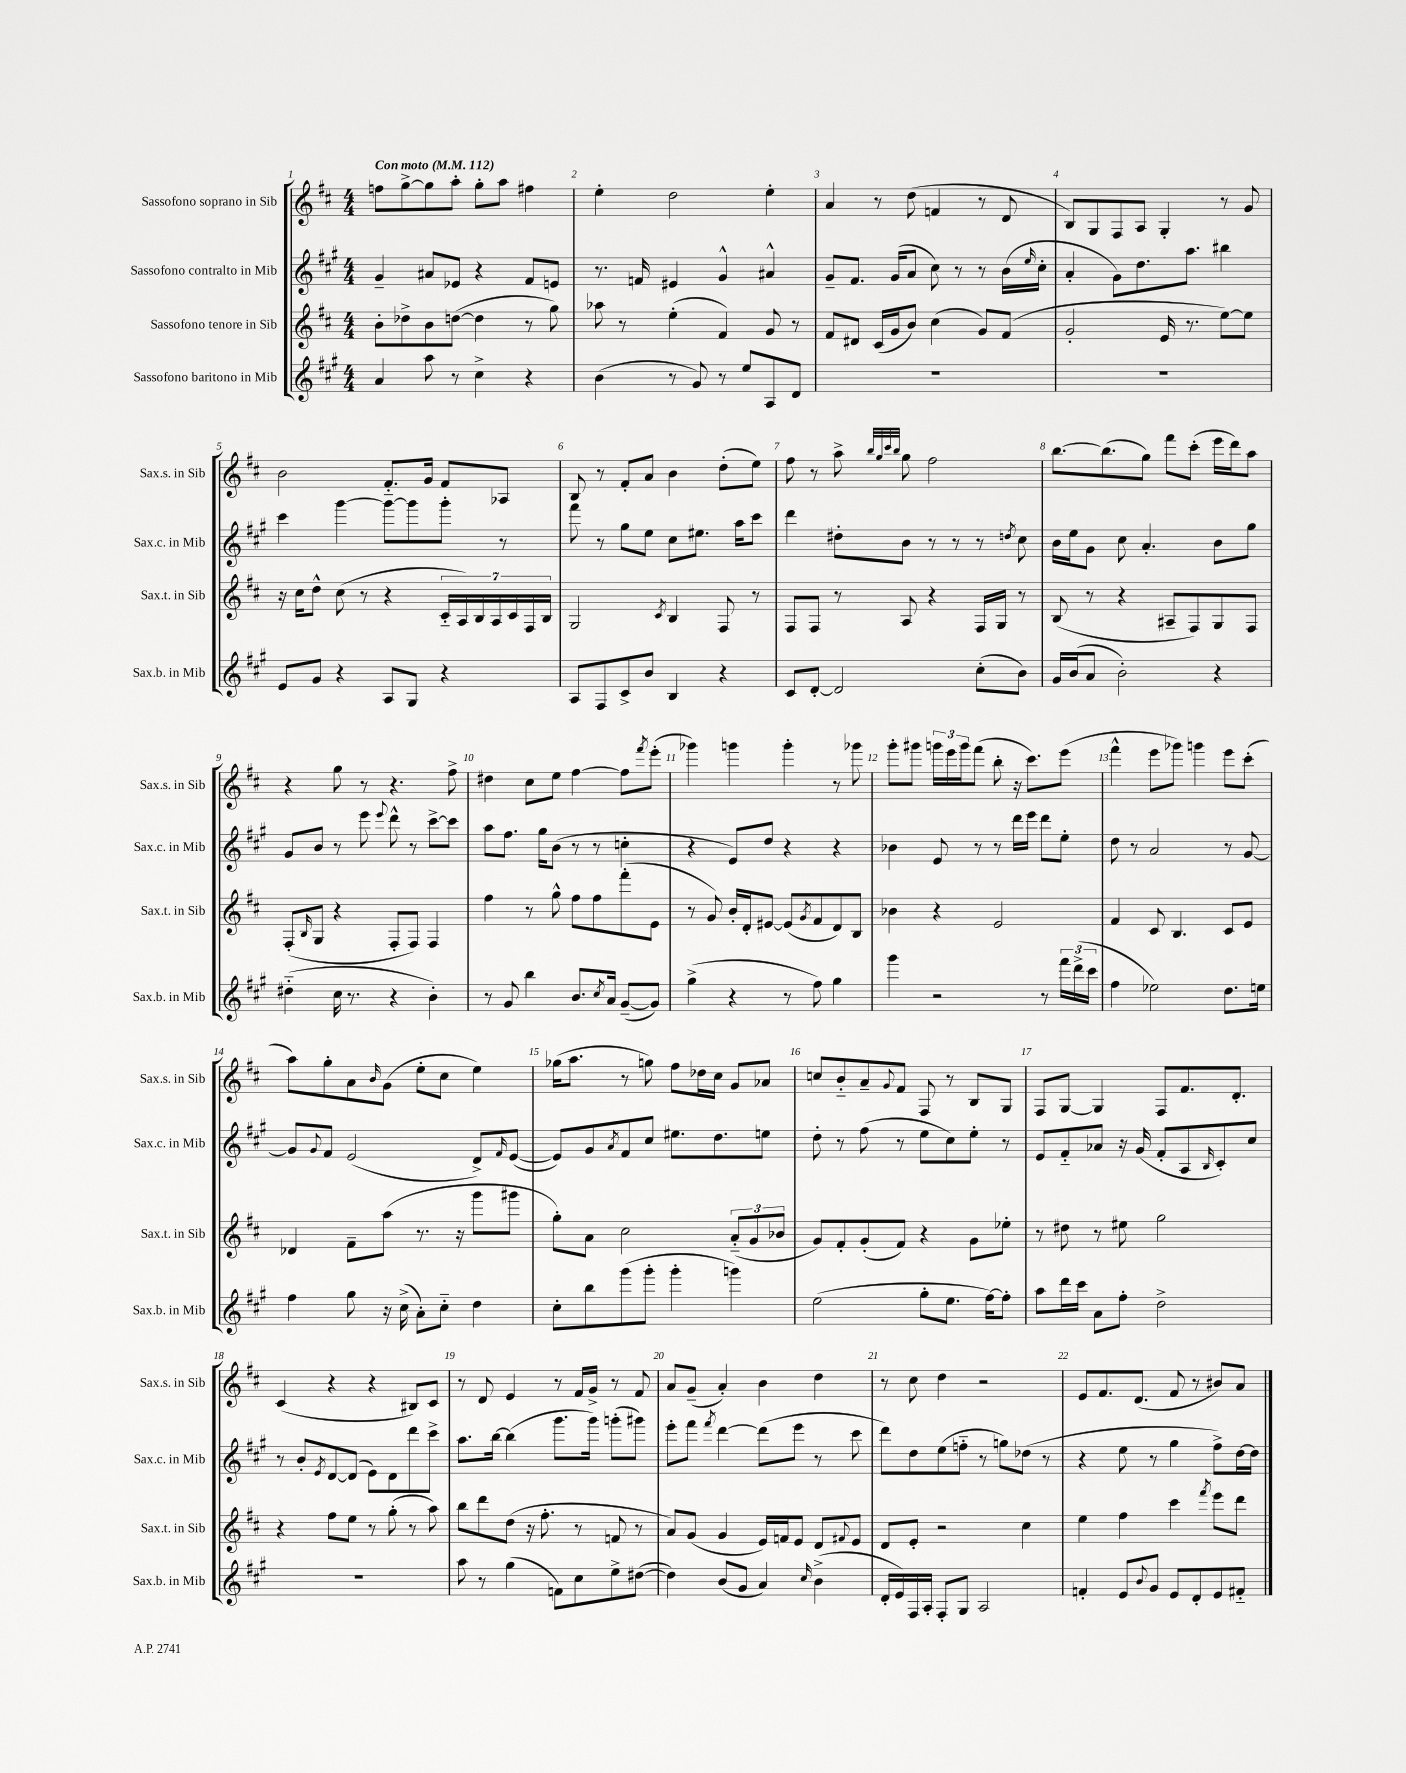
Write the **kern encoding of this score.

**kern	**kern	**kern	**kern
*staff4	*staff3	*staff2	*staff1
*clefG2	*clefG2	*clefG2	*clefG2
*k[f#c#g#]	*k[f#c#]	*k[f#c#g#]	*k[f#c#]
*M4/4	*M4/4	*M4/4	*M4/4
*MM112	*MM112	*MM112	*MM112
4a	8b'	4g#~	8ff
.	8dd-^	.	[8gg^
8aa	8b	8a#	8gg]
8r	([8dd	8e-	8aa'
4cc#^	4dd]	4r	8gg'
.	.	.	8aa
4r	8r	8f#	4ff#
.	8gg)	8e	.
=	=	=	=
(4b	8aa-	8.r	4ee'
.	8r	.	.
.	.	16f	.
8r	(4ee'	4e#	2dd
8g#)	.	.	.
8r	4f#)	4g#^^	.
8ee	.	.	.
8A	8g	4a#^^	4ee'
8d	8r	.	.
=	=	=	=
1r	8f#	8g#~	4a
.	8d#	8.f#	.
.	(16c#	.	8r
.	16g	(16g#	.
.	8b)	8a	(8dd
.	(4cc#	8cc#)	4f
.	.	8r	.
.	8g)	8r	8r
.	(8f#	(16b	8d
.	.	16qqee	.
.	.	16cc#'	.
=	=	=	=
1r	2g'	4a'	8B)
.	.	.	8G
.	.	8g#)	8F#
.	.	8.dd	8A
.	16e	.	4G'
.	8.r	8.aa	.
.	[8ee)	4bb#	8r
.	8ee]	.	8g
=	=	=	=
8e	16r	4ccc#	2b
.	16cc#	.	.
8g#	8dd^^	.	.
4r	(8cc#	[4ggg#	.
.	8r	.	.
8A	4r	8ggg#_	8.f#'~
8G#	.	8ggg#]	.
.	.	.	16g
4r	28c#'~	8ggg#'	8f#
.	28A)	.	.
.	28B	.	.
.	28A	.	.
.	.	8r	8A-
.	28c#	.	.
.	28F#	.	.
.	28B	.	.
=	=	=	=
8A	2G	8fff#	8B
8F#	.	8r	8r
8c#^	.	8gg#	8f#'
8b	.	8ee	8a
.	8qc#	.	.
4B	4B	8cc#	4b
.	.	8.ee#	.
4r	8F#	.	(8dd'
.	.	16aa	.
.	8r	8ccc#	8ee)
=	=	=	=
8c#	8F#	4ddd	8ff#
[8d'	8F#	.	8r
2d]	8r	8dd#'	8aa^
.	.	.	32qqbb
.	.	.	32qqgg
.	.	.	32qqccc#
.	.	.	32qqbb
.	8A	8b	8gg
.	4r	8r	2ff#
.	.	8r	.
(8cc#'	16F#	8r	.
.	16G	.	.
.	.	8qdd	.
8b)	8r	8cc#	.
=	=	=	=
16g#	(8B	16b	[8.bb
(16b	.	16ee	.
8a	8r	8g#	.
.	.	.	(8.bb]
2b')	4r	8cc#	.
.	.	4.a'	8gg)
.	8A#~	.	8fff#
.	8F#)	.	(8ccc#'
4r	8G	8b	16eee
.	.	.	16ddd)
.	8F#	8gg#	8aa
=	=	=	=
(4dd#'~	(8F#'	8g#	4r
.	16qqB	.	.
.	8G	8b	.
16cc#	4r	8r	8gg
8.r	.	.	.
.	.	8eee	8r
.	.	8qqeee	.
4r	8F#'	8ddd^^	4.r
.	8F#)	8r	.
4b')	4F#	[8ccc#^	.
.	.	8ccc#]	8ff#^
=	=	=	=
8r	4ff#	8aa	4dd#
8g#	.	8.ff#	.
4bb	8r	.	8cc#
.	.	16gg#	.
.	8gg^^	(8b	8ee
8.b	8ff#	8r	[4ff#
.	8ff#	8r	.
8qcc#	.	.	.
16a	.	.	.
([8g#~	(8fff#'	4cc'	8ff#]
.	.	.	8qfff#
8g#])	8e	.	(8eee'
=	=	=	=
(4gg#^	8r	4r	4ggg-)
.	8g)	.	.
4r	16b'	8e)	4ggg
.	16d'	.	.
.	[8e#	8dd	.
8r	(8e#]	4r	4ggg'
.	8qg	.	.
8ff#)	8f#	.	.
4gg#	8d)	4r	8r
.	8B	.	8ggg-
=	=	=	=
4ggg#	4b-	4b-	8ggg'
.	.	.	8ggg#
2r	4r	8e	24ggg
.	.	.	24eee
.	.	.	24ggg
.	.	8r	(8fff#
.	2e	8r	8bb'
.	.	16ddd	16r
.	.	16eee	8.ccc#)
8r	.	8ddd	.
24fff#	.	8ee'	(8eee
(24ddd^	.	.	.
24ccc#	.	.	.
=	=	=	=
4ff#	4f#	8dd	4fff#^^
.	.	8r	.
2ee-)	8c#	2a	8eee
.	4.B	.	8ggg-)
.	.	.	4ggg
8.dd	8c#	8r	8eee
.	8e	[8g#	(8ccc#'
16ee	.	.	.
=	=	=	=
4ff#	4d-	8g#]	8aa)
.	.	8qqg#	.
.	.	8f#	8gg'
8gg#	8f#~	(2e	8a
.	.	.	16qqb
16r	(8aa	.	(8g
(16cc#^	.	.	.
8a')	8.r	.	8ee'
8cc#'~	.	.	8cc#
.	16r	.	.
4dd	8ggg	8d^)	4ee)
.	.	16qqf#	.
.	8ggg#	([8e	.
=	=	=	=
8cc#'	8gg')	8e])	(16gg-
.	.	.	8.aa
8bb	8a	8g#	.
.	.	8qa	.
(8ggg#	2cc#	8f#	8r
8ggg#'	.	8cc#	8gg)
4ggg#'	.	8.ee#	8ff#
.	.	.	16dd-
.	.	8.dd	16cc#
4ggg)	(12a'~	.	8g
.	12g	.	.
.	.	8ee	8a-
.	12b-	.	.
=	=	=	=
(2ee	8g)	8dd'	8cc
.	8f#'	8r	8b'~
.	(8g'	(8ff#	8a~
.	.	.	8qqg
.	8f#)	8r	8f#
8gg#'	4r	8ee	8F#
8.ee	.	8cc#)	8r
.	8g	8ee'	8B
[16ff#)	.	.	.
8ff#']	8ee-'	8r	8G
=	=	=	=
8aa	8r	8e	8F#
16ddd	8dd#	8f#'~	[8G
16ccc#	.	.	.
8a	8r	8a-	4G]
8ff#'	8ee#	16r	.
.	.	(16g#	.
2dd^	2gg	8f#'	8F#
.	.	8A	8.f#
.	.	16qqB	.
.	.	8c#')	.
.	.	.	8.d'
.	.	8cc#	.
=	=	=	=
1r	4r	8r	(4c#
.	.	8b'	.
.	.	8qe	.
.	8ff#	[8d	4r
.	8ee	(8d]	.
.	8r	8e)	4r
.	(8gg'	8d	.
.	8r	8ddd	8B#)
.	8aa)	8ccc#^	8c#
=	=	=	=
8aa	8bb	8.aa	8r
8r	8ddd	.	8d
.	.	[16bb	.
(4gg#	(8dd	(4bb]	4e
.	16r	.	.
.	8.ff#'	.	.
8f)	.	8.ggg#	8r
8cc#	8r	.	16f#
.	.	16ggg#)	16g^
8ee^	8f	(8ggg'	8r
([8dd#	8r	8ggg#)	8f#
=	=	=	=
4dd#])	8a)	8eee'	8a
.	(8g	8fff#	(8g~
.	.	8qfff#	.
(8b	4g	[4ddd	4a')
8g#	.	.	.
4a)	16e)	(8ddd]	4b
.	16f	.	.
.	8e	8eee	.
16qqcc#	.	.	.
(4b^	8d	8r	4dd
.	8qqf#	.	.
.	8e	8ccc#	.
=	=	=	=
16d'	8d	8ddd)	8r
16e)	.	.	.
16F#	8e'	8dd	8cc#
16A'	.	.	.
8F#'	2r	(8ee	4dd
8G#	.	8ff'~	.
2A	.	8r	2r
.	.	8gg)	.
.	4cc#	(8dd-	.
.	.	8r	.
=	=	=	=
4f'	4ee	4r	8e
.	.	.	8.f#
8e	4ff#	8ee	.
.	.	.	(8.d
8qqb	.	.	.
8g#	.	8r	.
8e	4ccc#	4gg#	8f#
8d'	.	.	8r
.	8qfff#	.	.
8e	8eee	8ff#^)	8b#)
8f#'~	8ddd	[16dd	8a
.	.	16dd]	.
==	==	==	==
*-	*-	*-	*-
